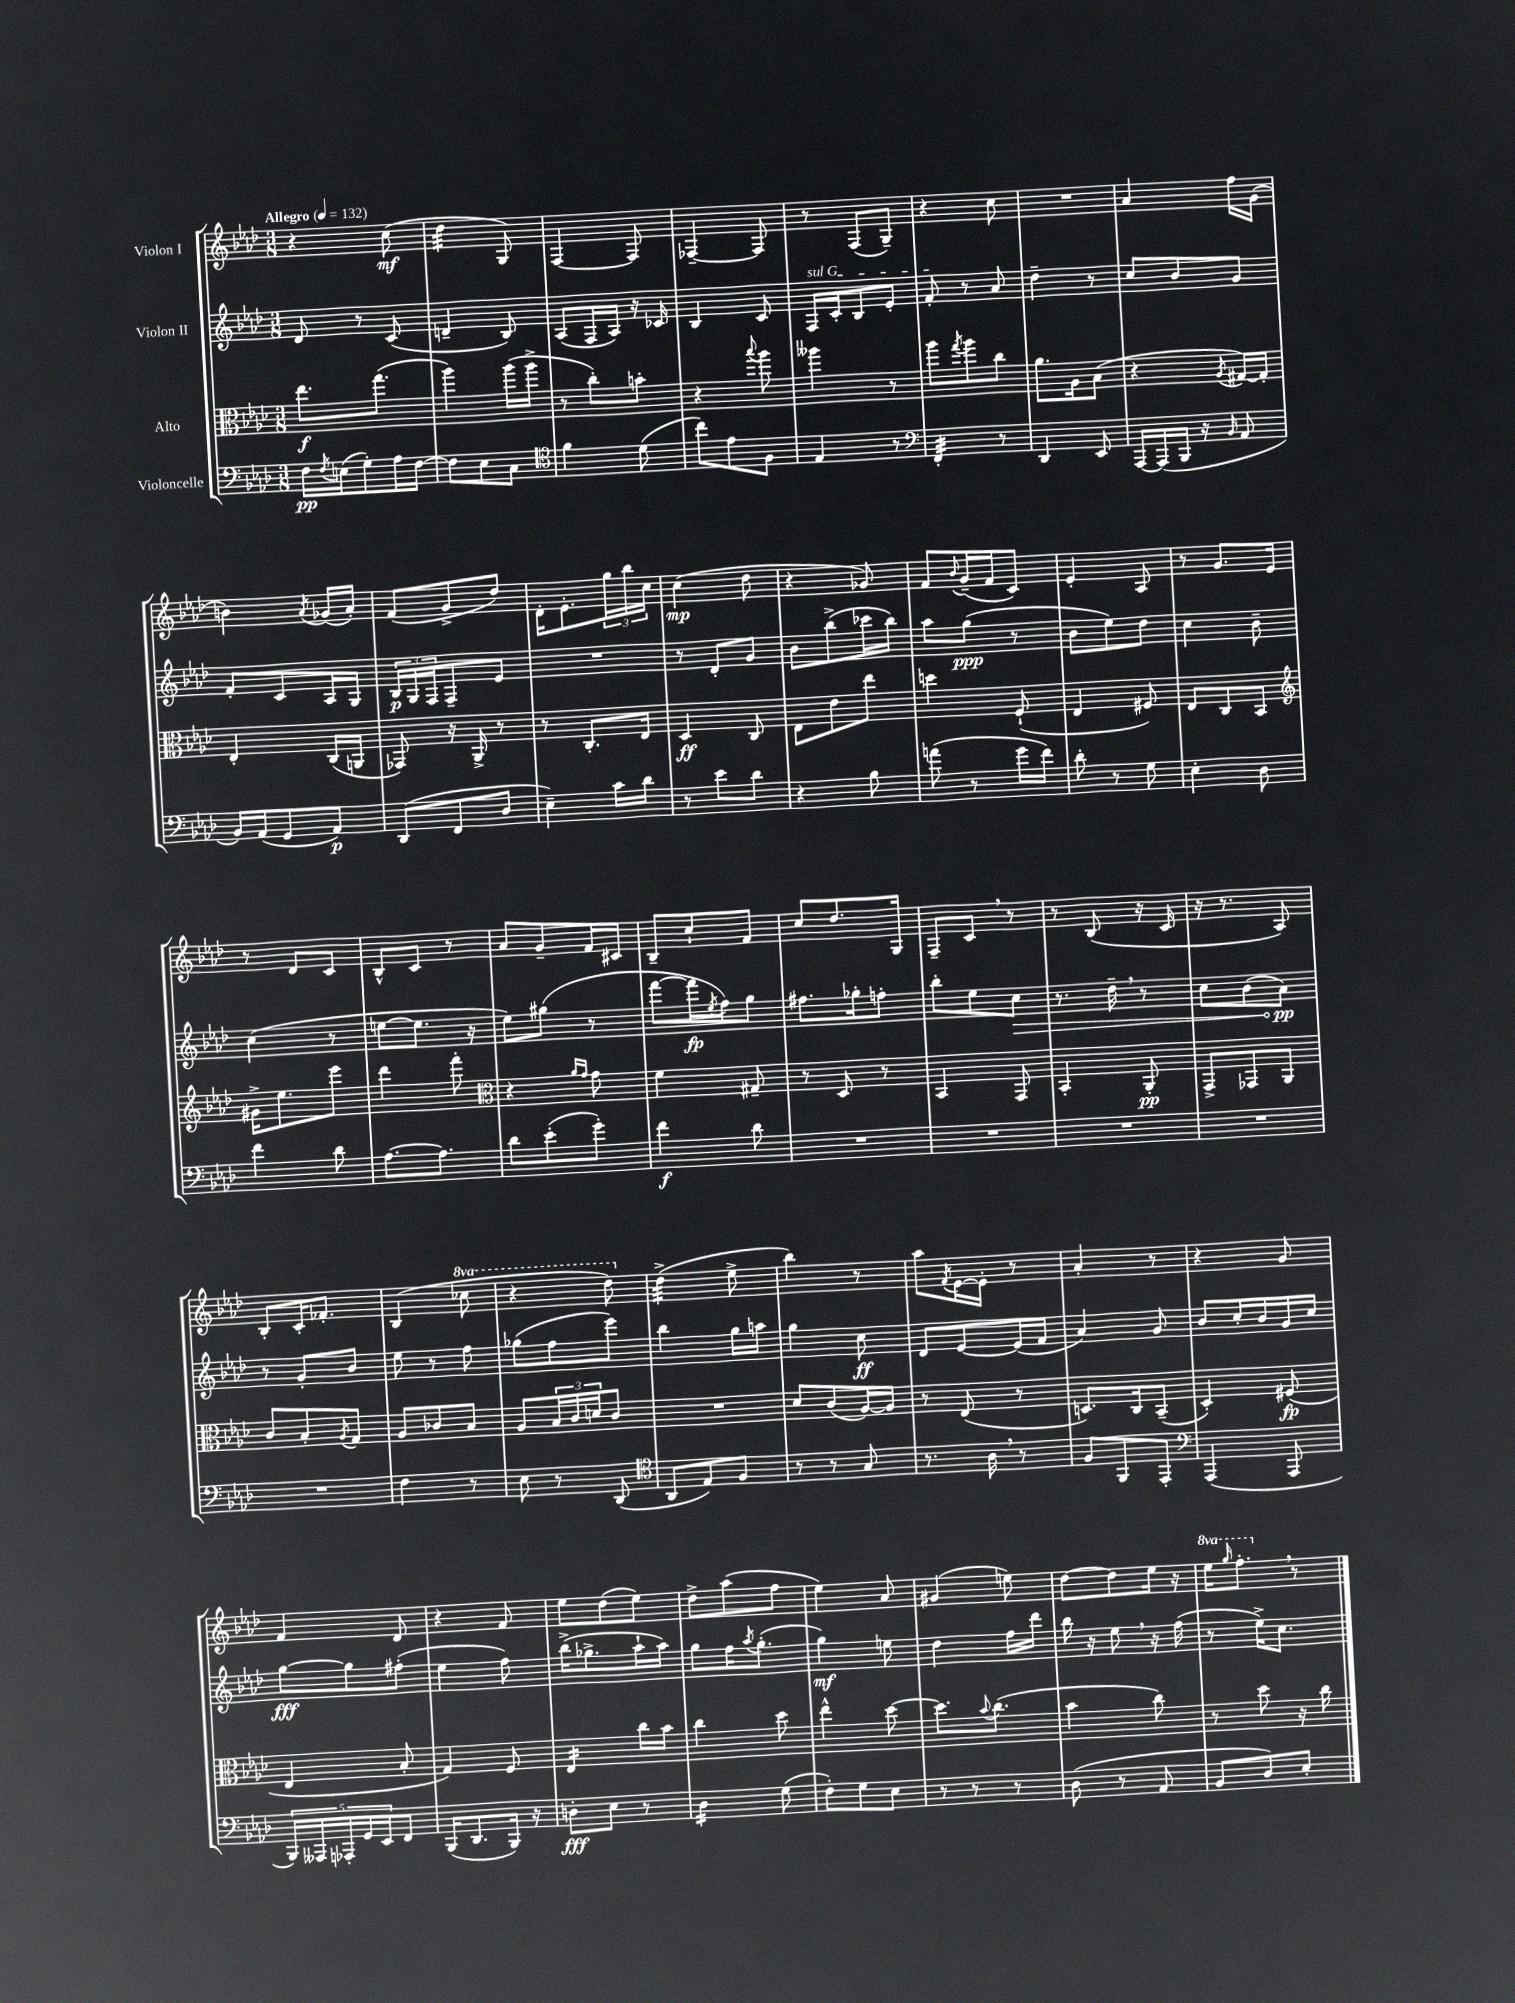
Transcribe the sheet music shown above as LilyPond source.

<<
\new StaffGroup <<
\new Staff = "s0" \with { instrumentName = "Violon I" } {
    \clef treble \key aes \major \numericTimeSignature \time 3/8 \set Staff.ottavationMarkups = #ottavation-simple-ordinals \tempo "Allegro" 4 = 132
    r4 c''8\mf( |
    des''4:32 g8) |
    f4~ f8 |
    fes4~-- fes8 |
    r8 f8( g8--) |
    r4 c''8 |
    R4. |
    aes'4 f''16 g'16( |
    b'4) \acciaccatura { aes'8 } ges'16( aes'16-.) |
    f'8( g'8-> des''8) |
    des'16-. ees'8.-. \tuplet 3/2 { g''16 bes''16 c''16 } |
    c''4\mp( des''8 |
    r4 ges'8) |
    f'8 \appoggiatura { bes'8 } g'16--( f'16 c'8) |
    ees'4-. aes8 |
    r8 g'8. ees'16 |
    r8 des'8 c'8 |
    bes8-^ c'8 r8 |
    aes'8 g'8-- f'16 cis'16 |
    bes8-- c''8-! f'8 |
    c''8 des''8. g16 |
    f8-- c'8 \breathe r8 |
    r8 bes8( r16 c'16 |
    r16 r8. aes8) |
    bes8-. c'16-. fes'8.-. |
    bes4( \ottava #1 ces'''8 |
    r4 des'''8) \ottava #0 |
    des''4:32->( ees''8-> |
    bes''4) r8 |
    aes''8 \acciaccatura { f'8 } ees'16~ ees'16-. r8 |
    aes'4-. r8 |
    r4 g'8 |
    f'4 des'8 |
    r4 f'8 |
    ees''8 des''8( ees''8) |
    des''8-> aes''8( f''8 |
    ees''4) aes'8 |
    gis'4( e''8) |
    des''8~ des''8 ees''16 r16 |
    \ottava #1 ees'''16 \grace { g'''16 } f'''8.-. \breathe \ottava #0 r8 \bar "|." |
}
\new Staff = "s1" \with { instrumentName = "Violon II" } {
    \clef treble \key aes \major \numericTimeSignature \time 3/8
    des'8 r8 c'8( |
    d'4-- bes8) |
    aes8( f16 aes16) r16 ces'16 |
    bes4 c'8 |
    \once \override TextSpanner.bound-details.left.text = \markup { \italic "sul G" } f16\startTextSpan c'16-. bes8 ees'8-. |
    f'8-.\stopTextSpan r8 aes'8 |
    des''4-- r8 |
    c''8 bes'8 g'8 |
    f'8-. c'8 aes16 g16 |
    \tuplet 3/2 { bes16\p g16 f16 } f8-- ees'8 |
    R4. |
    r8 des'8-. g'8 |
    bes'8 bes''8->( ces'''16 bes''16) |
    aes''8 g''8\ppp( r8 |
    bes'8 ees''8) des''8 |
    c''4 bes'8-- |
    c''4( r8 |
    e''8~ e''8. r16 |
    ees''8) gis''8( r8 |
    f'''8~ f'''16\fp \acciaccatura { ees''8 } f''16) g''8 |
    fis''8. ges''16-. f''8-. |
    bes''8-. ees''8 \once \override Hairpin.circled-tip = ##t c''8\> |
    r8. des''16-- \breathe r8 |
    c''8 bes'8( aes'8\pp\!) |
    r8 g'8-. bes'8 |
    ees''8 r8 f''8 |
    ges''8( f''8 ees'''8) |
    bes''4 g''16 a''16 |
    g''4 c''8\ff |
    des'8 ees'8~ ees'16( f'16 |
    aes'4) g'8 |
    bes'8 c''16-. bes'16 g'16 c''16 |
    g''8~\fff g''8 fis''8-.( |
    ees''4 f''8) |
    bes''16->( ges''8.-> aes''16-! aes''16) |
    g''8 f''16 \acciaccatura { aes''8 } g''8.-.( |
    g''4\mf) e''8 |
    des''4 f''16 des'''16 |
    bes''16 r16 ees''8 \breathe r16 f''16( |
    r8 ees''16->) c''8. \bar "|." |
}
\new Staff = "s2" \with { instrumentName = "Alto" } {
    \clef alto \key aes \major \numericTimeSignature \time 3/8
    ees''8.\f g''8.( |
    aes''4) aes''16( aes''16-> |
    r8 c''8-.) b'8-. |
    r4 \appoggiatura { bes''8 } aes''8 |
    aeses''4 r8 |
    aes''8 \acciaccatura { g''8 } aes''8 c''8 |
    aes'8. aes16 bes8( |
    r4 \acciaccatura { aes8 } gis16~) gis16-. |
    ees4-. c16( a,16 |
    ges,8) r16 aes,16-> r8 |
    r8 c8.-. ees16 |
    des4\ff c8 |
    ees8 ees'8 ees''8 |
    d''4 f8-!( |
    ees4 fis8) |
    ees8 c8 bes,8 |
    \clef treble gis'16-> ees''8. ees'''8 |
    des'''4 f'''8-. |
    \clef alto r4 \grace { aes'16 g'16 } g'8 |
    f'4 gis8-- |
    r8 des8 r8 |
    bes,4 g,8 |
    bes,4-. aes,8-.\pp |
    g,8-> ges,8 aes,8 |
    c'8 bes8-. \acciaccatura { aes8 } g8 |
    aes8 ces'8 bes8 |
    aes8 \tuplet 3/2 { bes16 c'16 d'16 } c'8 |
    R4. |
    des'8 c'8( aes16~) aes16 |
    r8 ees8( r8 |
    d8.) c16 bes,8--( |
    des4-.) fis8\fp( |
    ees4 bes8-. |
    g4) f8 |
    ees4:16 c''16 bes'16 |
    c''4 des''8 |
    ees''4-^ des''8~ |
    des''8. \appoggiatura { bes'8 } c''8.( |
    bes'4 c''8) |
    r8 des''8 r16 c''16 \bar "|." |
}
\new Staff = "s3" \with { instrumentName = "Violoncelle" } {
    \clef bass \key aes \major \numericTimeSignature \time 3/8
    f16\pp \acciaccatura { f8 } e16( g8-.) aes16 f16~ |
    f8 ees8 c8 |
    \clef tenor f'4 des'8( |
    c''8) ees'8 f8 |
    ees4 r8 |
    \clef bass f,4:32-. r8 |
    des,4 ees,8 |
    aes,,16~ aes,,16( bes,,16 r16 \grace { bes,16 } aes,8 |
    bes,16) aes,16( g,8 aes,8\p) |
    des,8( f,8 des8 |
    ees4--) c'16 des'16 |
    r8 ees'8 des'8 |
    r4 bes8 |
    a'8( r8 g'16 f'16) |
    des'8-. r8 g8 |
    ees4-. des8 |
    f'4 des'8 |
    aes8.~ aes8. |
    des'8 ees'8-.( g'8-.) |
    f'4\f des'8 |
    R4. |
    R4. |
    R4. |
    R4. |
    R4. |
    f4 r8 |
    ees8 r8 des,8( |
    \clef tenor aes,8 ees8) f8 |
    r8 r8 g8 |
    r8. aes16 \breathe r8 |
    f8 f,8 ees,8-. |
    \clef bass aes,,4( aes,,8 |
    \tuplet 5/4 { bes,,16) aeses,,16 aes,,16-. g,16 ees,16 } f,8 |
    bes,,16( des,8. bes,,16) r16 |
    d8-.\fff ees8 r8 |
    des4:16 g8( |
    f8-.) g8 ees8 |
    r8 r8 r8 |
    des8( r8 aes,8 |
    bes,8 des8) ees8-. \bar "|." |
}
>>
>>
\layout { \context { \Score \remove "Bar_number_engraver" } }
